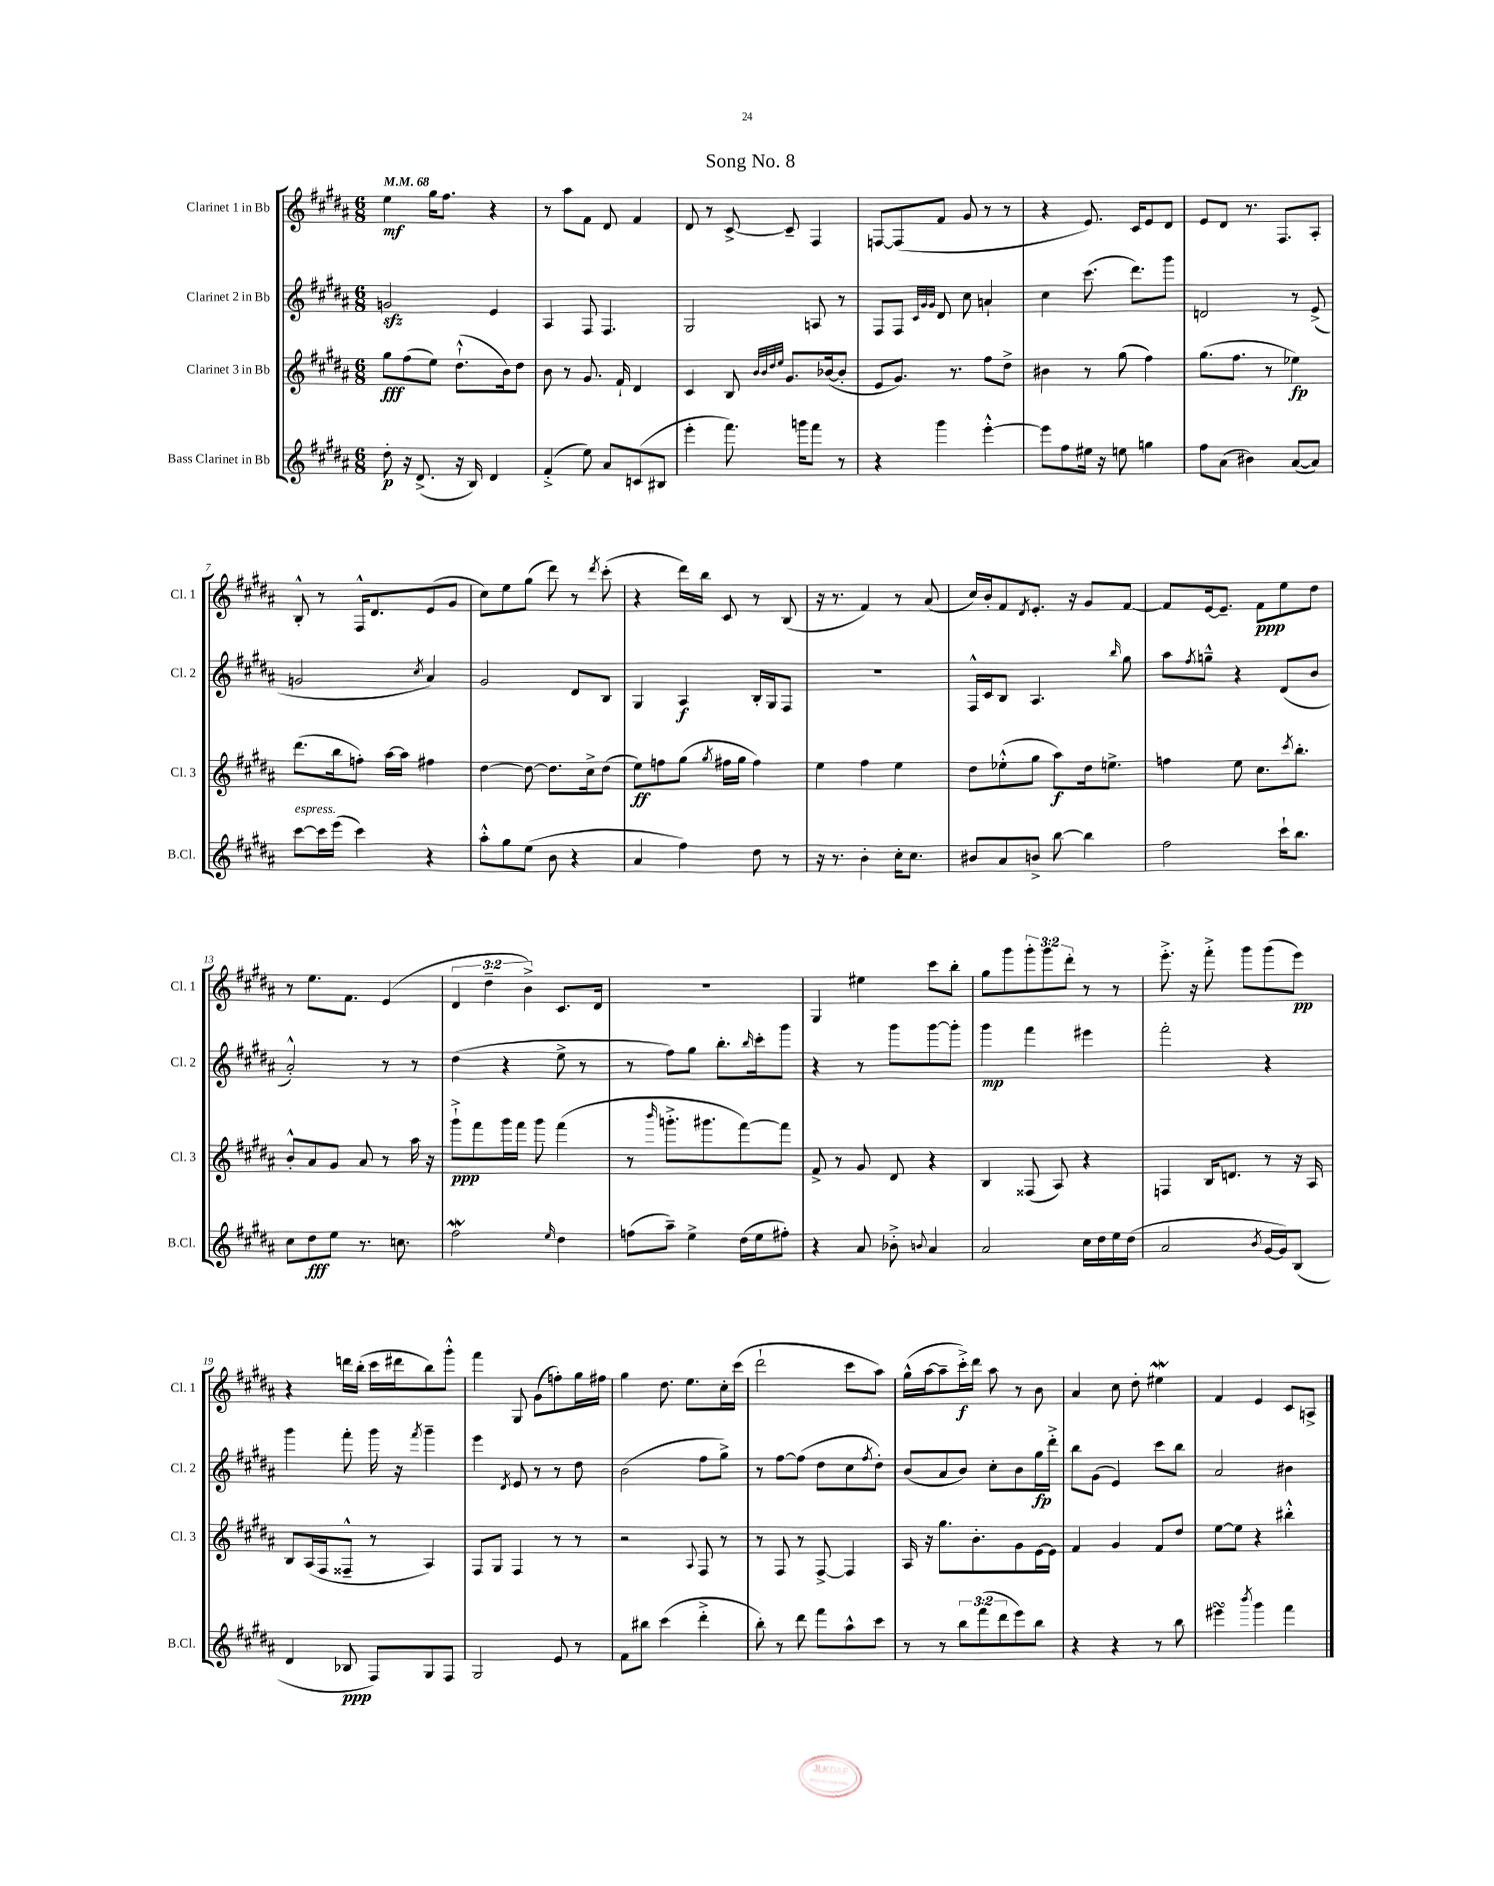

**kern	**kern	**kern	**kern
*staff4	*staff3	*staff2	*staff1
*clefG2	*clefG2	*clefG2	*clefG2
*k[f#c#g#d#a#]	*k[f#c#g#d#a#]	*k[f#c#g#d#a#]	*k[f#c#g#d#a#]
*M6/8	*M6/8	*M6/8	*M6/8
*MM68	*MM68	*MM68	*MM68
8dd#'	8gg#	2g	4ee
16r	(8ff#	.	.
(8.d#^	.	.	.
.	8ee)	.	16gg#
.	.	.	8.ff#
16r	(8.dd#`^^	.	.
16B)	.	.	.
4d#	.	4e	4r
.	16b)	.	.
.	8dd#	.	.
=	=	=	=
(4f#'^	8b	4A#	8r
.	8r	.	8aa#
8ee)	8.g#	8F#	8f#
8a#	.	4.F#	8d#
.	16f#`	.	.
(8c	4d#	.	4f#
8B#	.	.	.
=	=	=	=
4eee'	4c#	2G#	8d#
.	.	.	8r
8.fff#)	8B	.	[8c#^
.	32qqb	.	.
.	32qqb	.	.
.	32qqdd#	.	.
.	32qqee	.	.
.	8.g#	.	8c#~]
16ggg	.	.	.
8fff#	.	8A	4F#
.	([16b-	.	.
8r	8b-']	8r	.
=	=	=	=
4r	8e	8F#	[8F
.	8.g#)	8F#	(8F]
.	.	32qqc#	.
.	.	32qqg#	.
.	.	32qqg#	.
4ggg#	.	8d#	8f#
.	8.r	.	.
.	.	8cc#	8g#
[4eee'^^	8ff#	4a`	8r
.	8dd#^	.	8r
=	=	=	=
8eee]	4b#	4cc#	4r
8ff#	.	.	.
16ee#	8r	(8.ccc#	8.e)
16r	.	.	.
8ee	(8gg#	.	.
.	.	8.ddd#)	16c#
4gg	4ff#)	.	8e
.	.	8ggg#	8d#
=	=	=	=
8ff#	(8.gg#	2d	8e
(8a#	.	.	8d#
.	8.ff#	.	.
4b#)	.	.	8.r
.	8r	.	.
.	.	.	8.F#
([8a#	4ee-)	8r	.
8a#])	.	(8e^	8A#'
=	=	=	=
[8ccc#	(8.ddd#	2g	8B'^^
16ccc#]	.	.	8r
(16eee	16bb	.	.
4ccc#)	8ff')	.	16F#^^
.	.	.	8.d#
.	[16aa#	.	.
.	16aa#]	.	.
.	.	8qcc#	.
4r	4ff#	4a#)	(8e
.	.	.	8g#
=	=	=	=
8aa#'^^	[4dd#	2g#	8cc#)
8gg#	.	.	8ee
(8ee	8dd#_	.	(8gg#
8b	8.dd#]	.	8ddd#)
4r	.	8d#	8r
.	16cc#^	.	.
.	.	.	8qddd#
.	(8dd#	8B	(8ccc#'
=	=	=	=
4a#	8ee)	4G#	4r
.	8ff	.	.
4ff#)	(8gg#	4A#	16ddd#)
.	.	.	16bb
.	8qgg#	.	.
.	16ff#	.	8c#
.	16gg#	.	.
8dd#	4ff#)	16B'	8r
.	.	16G#	.
8r	.	8F#	(8B
=	=	=	=
16r	4ee	2.r	16r
8.r	.	.	8.r
4b'	4ff#	.	4f#)
16cc#'	4ee	.	8r
8.cc#	.	.	.
.	.	.	(8a#
=	=	=	=
8b#	8dd#	16F#^^	16cc#)
.	.	16c#	16b'
8a#	(8ee-'^^	8B	8f#
.	.	.	8qd#
8b^	8gg#	4.A#	8.e'
[8bb	8aa#)	.	.
.	.	.	16r
4bb]	16dd#	.	8g#
.	8.ee^	.	.
.	.	16qqbb	.
.	.	8gg#	[8f#
=	=	=	=
2ff#	4ff	8aa#	8f#]
.	.	8qff#	.
.	.	8gg~^^	[16e
.	.	.	8.e~]
.	8ee	4r	.
.	8.cc#	.	8f#
16ccc#`	.	(8d#	8ee
.	8qccc#	.	.
8.bb	8.bb'	.	.
.	.	8b	8dd#
=	=	=	=
8cc#	8b'^^	2a#'^^)	8r
8dd#	8a#	.	8.ee
8ee	8g#	.	.
.	.	.	8.f#
8.r	8a#	.	.
.	8r	8r	(4e
8.cc	.	.	.
.	16aa#	8r	.
.	16r	.	.
=	=	=	=
2ff#	8ggg#`^	(4dd#	6d#
.	8fff#	.	.
.	.	.	6dd#~
.	16ggg#	4r	.
.	16fff#	.	.
.	.	.	6b^)
.	8ggg#	.	.
16qqee	.	.	.
4dd#	(4fff#	8ee^	8.c#
.	.	8r	.
.	.	.	16d#
=	=	=	=
(8ff	8r	8r	2.r
.	16qqbbb	.	.
8aa#~)	8.ggg'^	8ff#)	.
4ee^	.	8gg#	.
.	8.ggg#	.	.
.	.	8.bb'	.
(16dd#	[8fff#)	.	.
.	.	16qqbb	.
16ee	.	16ccc#'	.
8ff#')	8fff#]	8ggg#	.
=	=	=	=
4r	8f#^	4r	4G#
.	8r	.	.
8a#	8g#	8r	4ee#
8b-'^	8d#	8ggg#	.
8qqb	.	.	.
4a#	4r	[8ggg#	8ccc#
.	.	8ggg#']	8bb'
=	=	=	=
2a#	4B	4ggg#	8gg#
.	.	.	8ggg#
.	(8F##	4fff#	12ggg#'
.	.	.	12ggg#
.	8A#)	.	.
.	.	.	12ddd#'
16cc#	4r	4eee#	8r
16dd#	.	.	.
16ee	.	.	8r
(16dd#	.	.	.
=	=	=	=
2a#	4F	2fff#'	8.eee'^
.	.	.	16r
.	16B	.	8fff#'^
.	8.d	.	.
.	.	.	8ggg#
8qb	.	.	.
[16g#	8r	4r	(8ggg#
16g#])	.	.	.
(8B	16r	.	8eee)
.	16A#	.	.
=	=	=	=
4d#	8B	4ggg#	4r
.	(16A#	.	.
.	16F#	.	.
8B-	8F##~^^	8fff#'	16ddd
.	.	.	(16bb'
8F#)	8r	16ggg#	16ccc#
.	.	16r	16ddd#
.	.	8qfff#	.
8G#	4A#)	4ggg#~	8bb)
8F#	.	.	8ggg#'^^
=	=	=	=
2G#	8F#	4eee	4fff#
.	8G#	.	.
.	.	8qd#	.
.	4F#	8e	8G#
.	.	8r	(8g#
8e	8r	8r	8ff')
8r	8r	8dd#	16gg#
.	.	.	16ff#
=	=	=	=
8f#	2r	(2b	4gg#
8bb#	.	.	.
(4ccc#	.	.	8.dd#
.	.	.	8.ee
.	8qqA#	.	.
4ddd#'^	8F#	8ff#	.
.	8r	8gg#^)	16cc#'
.	.	.	(16ccc#
=	=	=	=
8bb')	8r	8r	2ddd#`
8r	8F#	[8ff#	.
8ddd#	8r	(8ff#]	.
8fff#	[8F#^	8dd#	.
8aa#^^	4F#]	8cc#	8ccc#
.	.	8qff#	.
8ccc#	.	8dd#')	8aa#)
=	=	=	=
8r	16A#	(8b	(16gg#^^
.	16r	.	[16aa#
8r	8.gg#	8a#	8aa#~]
12bb	.	8b)	16ccc#'^)
.	8.b'	.	16ddd#
(12fff#	.	.	.
.	.	8cc#'	8aa#
12ddd#	.	.	.
8eee)	8g#	8b	8r
8bb	[16e	16gg#	8b
.	16e]	16ddd#'^	.
=	=	=	=
4r	4f#	8bb	4a#
.	.	(8g#	.
4r	4g#	4e)	8cc#
.	.	.	8dd#'
8r	8f#	8ccc#	4ee#
8bb	8dd#	8bb	.
=	=	=	=
4eee#	[8ee	2a#	4f#
.	8ee]	.	.
8qbbb	.	.	.
4ggg#	4r	.	4e
4fff#	4bb#'^^	4b#	8c#
.	.	.	8A^
==	==	==	==
*-	*-	*-	*-
